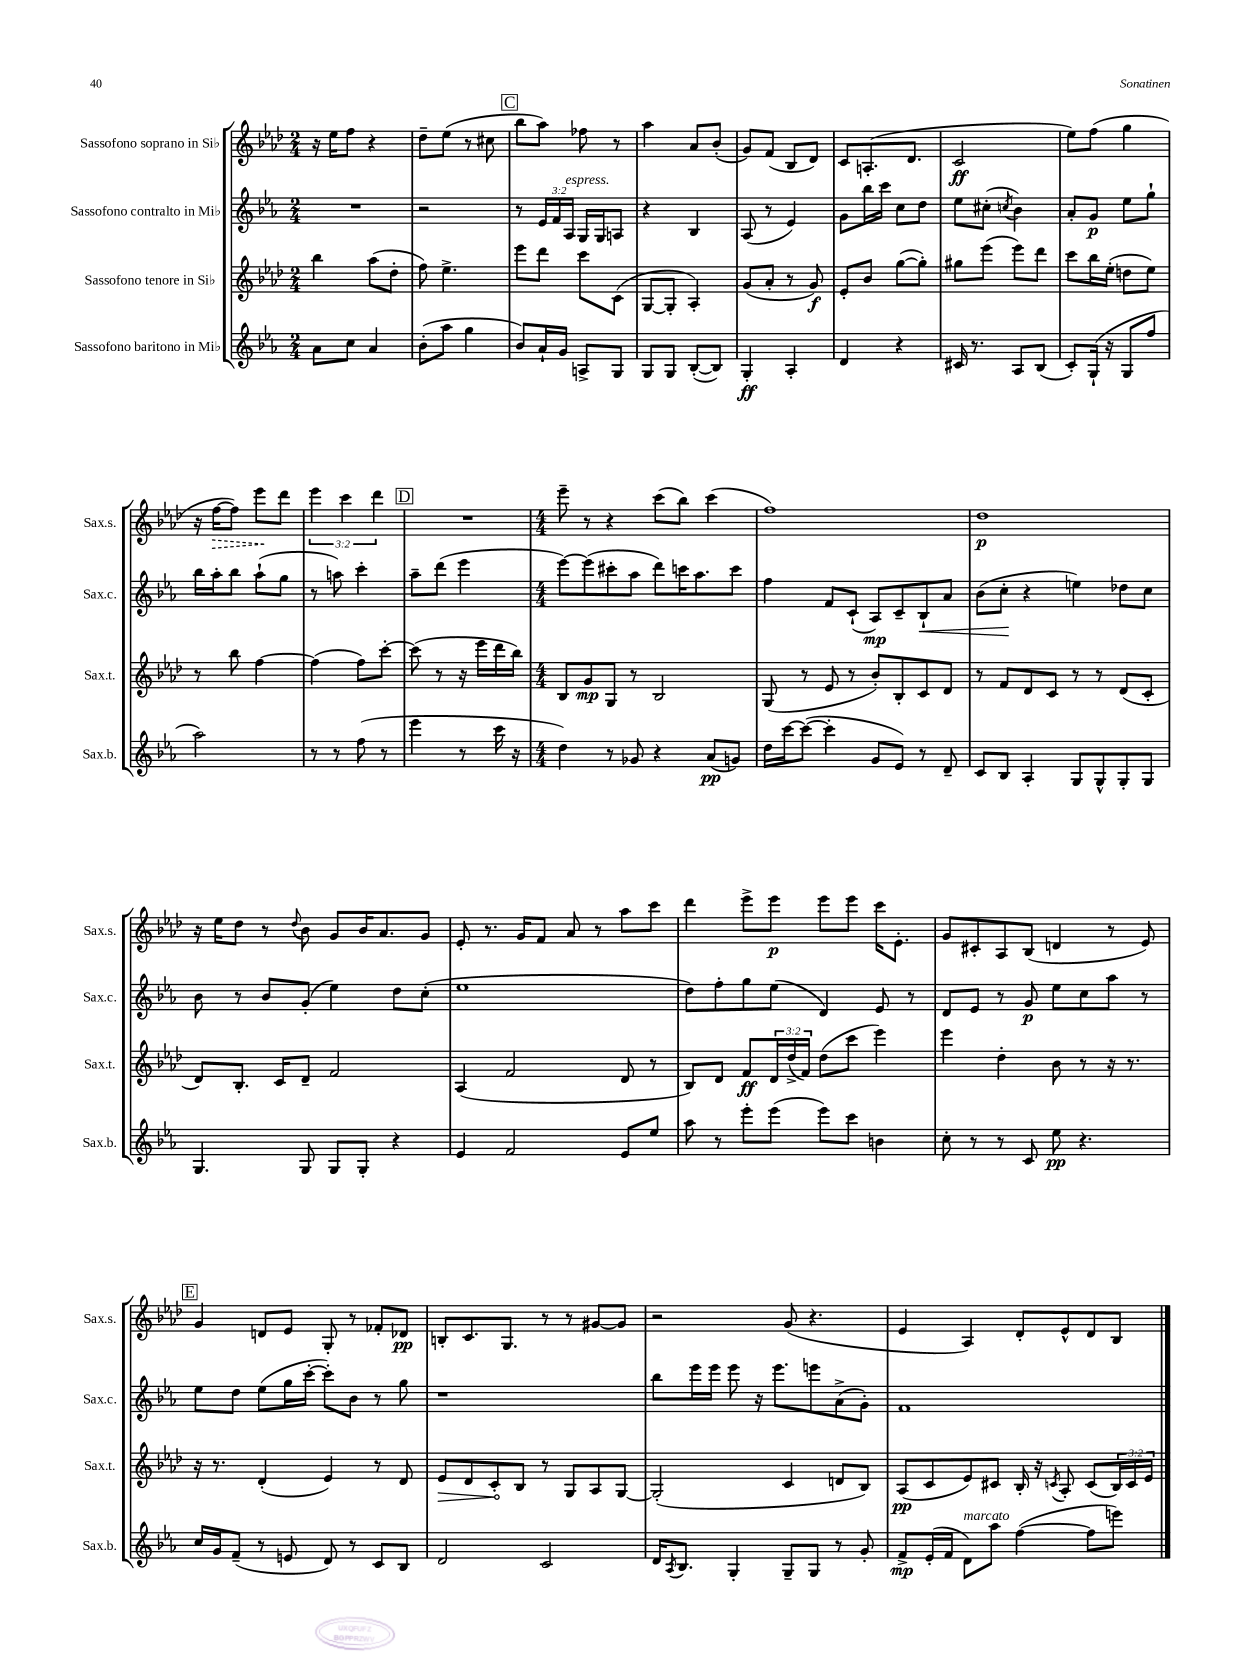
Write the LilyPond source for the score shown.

<<
\new StaffGroup <<
\new Staff = "s0" \with { instrumentName = "Sassofono soprano in Sib" shortInstrumentName = "Sax.s." } {
    \clef treble \key aes \major \numericTimeSignature \time 2/4 \override Staff.TupletNumber.text = #tuplet-number::calc-fraction-text
    r16 ees''16 f''8 r4 |
    des''8-- ees''8( r8 cis''8 |
    \mark \markup { \box "C" } bes''8 aes''8) fes''8 r8 |
    aes''4 aes'8 bes'8-.( |
    g'8) f'8( bes8 des'8) |
    c'8 a8.-.( des'8. |
    c'2\ff |
    ees''8) f''8( g''4 |
    r16 \once \override Hairpin.style = #'dashed-line f''16~\> f''8) ees'''8\! des'''8 |
    \tuplet 3/2 { ees'''4 c'''4 des'''4 } |
    \mark \markup { \box "D" } R2 |
    \numericTimeSignature \time 4/4 ees'''8-- r8 r4 c'''8( bes''8) c'''4( |
    f''1) |
    des''1\p |
    r16 ees''16 des''8 r8 \appoggiatura { des''8 } bes'8 g'8 bes'16 aes'8. g'8 |
    ees'8-. r8. g'16 f'8 aes'8 r8 aes''8 c'''8 |
    des'''4 ees'''8-> ees'''8\p ees'''8 ees'''8 c'''16 ees'8.-. |
    g'8 cis'8-. aes8 bes8( d'4 r8 ees'8) |
    \mark \markup { \box "E" } g'4 d'8 ees'8 g8-. r8 fes'8-. des'8\pp |
    b8-. c'8. g8. r8 r8 gis'8~ gis'8 |
    r2 g'8( r4. |
    ees'4 aes4) des'8-. ees'8-^ des'8 bes8 \bar "|." |
}
\new Staff = "s1" \with { instrumentName = "Sassofono contralto in Mib" shortInstrumentName = "Sax.c." } {
    \clef treble \key ees \major \numericTimeSignature \time 2/4 \override Staff.TupletNumber.text = #tuplet-number::calc-fraction-text
    R2 |
    r2 |
    \mark \markup { \box "C" } r8 \tuplet 3/2 { ees'16 f'16 aes16^\markup { \italic "espress." } } g16 g16 a8 |
    r4 bes4 |
    aes8( r8 ees'4) |
    g'8 bes''16 c'''16 c''8 d''8 |
    ees''8 cis''8-.( \acciaccatura { c''8 } bes'4) |
    aes'8-. g'8\p ees''8 g''8-! |
    bes''16 aes''16-. bes''8 aes''8-!( g''8 |
    r8 a''8) c'''4-. |
    \mark \markup { \box "D" } aes''8-- d'''8( ees'''4 |
    \numericTimeSignature \time 4/4 ees'''8~) ees'''8( cis'''8-. aes''8 d'''8) c'''16 aes''8. c'''8 |
    f''4 f'8 c'8-!( aes8\mp) c'8-- bes8-!\< aes'8 |
    bes'8( c''8-.\! r4 e''4) des''8 c''8 |
    bes'8 r8 bes'8 g'8-.( ees''4) d''8 c''8-.( |
    ees''1 |
    d''8) f''8-. g''8 ees''8( d'4) ees'8 r8 |
    d'8 ees'8 r8 g'8\p ees''8 c''8 aes''8 r8 |
    \mark \markup { \box "E" } ees''8 d''8 ees''8( g''16 c'''16~-. c'''8-.) bes'8 r8 g''8 |
    r1 |
    bes''8 ees'''16 ees'''16 ees'''8 r16 ees'''8. e'''8 aes'8->( g'8-.) |
    f'1 \bar "|." |
}
\new Staff = "s2" \with { instrumentName = "Sassofono tenore in Sib" shortInstrumentName = "Sax.t." } {
    \clef treble \key aes \major \numericTimeSignature \time 2/4 \override Staff.TupletNumber.text = #tuplet-number::calc-fraction-text
    bes''4 aes''8( des''8-. |
    f''8) ees''4.-> |
    \mark \markup { \box "C" } ees'''8 des'''8 c'''8 c'8( |
    g8~ g8-. aes4-.) |
    g'8( aes'8-. r8 g'8\f) |
    ees'8-. bes'8 g''8~( g''8-.) |
    gis''8 ees'''8( ees'''8) des'''8 |
    c'''8 bes''16 ees''16-.( d''8 ees''8) |
    r8 bes''8 f''4~ |
    f''4( f''8) c'''8~-. |
    \mark \markup { \box "D" } c'''8( r8 r16 ees'''16 des'''16 bes''16) |
    \numericTimeSignature \time 4/4 bes8 g'8\mp g8 r8 bes2 |
    g8( r8 ees'8 r8 bes'8-.) bes8-. c'8 des'8 |
    r8 f'8 des'8 c'8 r8 r8 des'8( c'8-. |
    des'8) bes8.-. c'16 des'8-- f'2 |
    aes4( f'2 des'8 r8 |
    bes8) des'8 f'8\ff \tuplet 3/2 { des'16 des''16->( f'16) } des''8( c'''8 ees'''4) |
    ees'''4 des''4-. bes'8 r8 r16 r8. |
    \mark \markup { \box "E" } r16 r8. des'4-.( ees'4) r8 des'8 |
    \once \override Hairpin.circled-tip = ##t ees'8\> des'8 c'8-.\! bes8 r8 g8 aes8 g8~ |
    g2-.( c'4 d'8 bes8) |
    aes8\pp( c'8 ees'8) cis'8 bes16-. r16 \acciaccatura { c'8 } aes8-. c'8( \tuplet 3/2 { bes16) c'16 ees'16 } \bar "|." |
}
\new Staff = "s3" \with { instrumentName = "Sassofono baritono in Mib" shortInstrumentName = "Sax.b." } {
    \clef treble \key ees \major \numericTimeSignature \time 2/4
    aes'8 c''8 aes'4 |
    bes'8-.( aes''8 g''4 |
    \mark \markup { \box "C" } bes'8) aes'16-! g'16 a8-> g8 |
    g8 g8 bes8~-.( bes8) |
    g4-.\ff aes4-. |
    d'4 r4 |
    cis'16 r8. aes8 bes8( |
    c'8-.) g16-!( r16 g8 f''8 |
    aes''2) |
    r8 r8 f''8( r8 |
    \mark \markup { \box "D" } ees'''4 r8 c'''16 r16 |
    \numericTimeSignature \time 4/4 d''4) r8 ges'8 r4 aes'8\pp( g'8) |
    d''16 c'''16~ c'''8~( c'''4-. g'8 ees'8) r8 d'8-- |
    c'8 bes8 aes4-. g8 g8-^ g8-. g8 |
    g4. g8 g8 g8-. r4 |
    ees'4 f'2 ees'8 ees''8 |
    aes''8 r8 ees'''8-. ees'''8( ees'''8) c'''8 b'4 |
    c''8-. r8 r8 c'8 ees''8\pp r4. |
    \mark \markup { \box "E" } c''16 g'16 f'8--( r8 e'8 d'8) r8 c'8 bes8 |
    d'2 c'2 |
    d'16 \acciaccatura { aes8 } bes8. g4-. g8-- g8 r8 g'8-. |
    f'8->\mp ees'16-.( f'16 d'8^\markup { \italic "marcato" }) aes''8 f''4~( f''8 e'''8) \bar "|." |
}
>>
>>
\layout { \context { \Score \remove "Bar_number_engraver" } }
